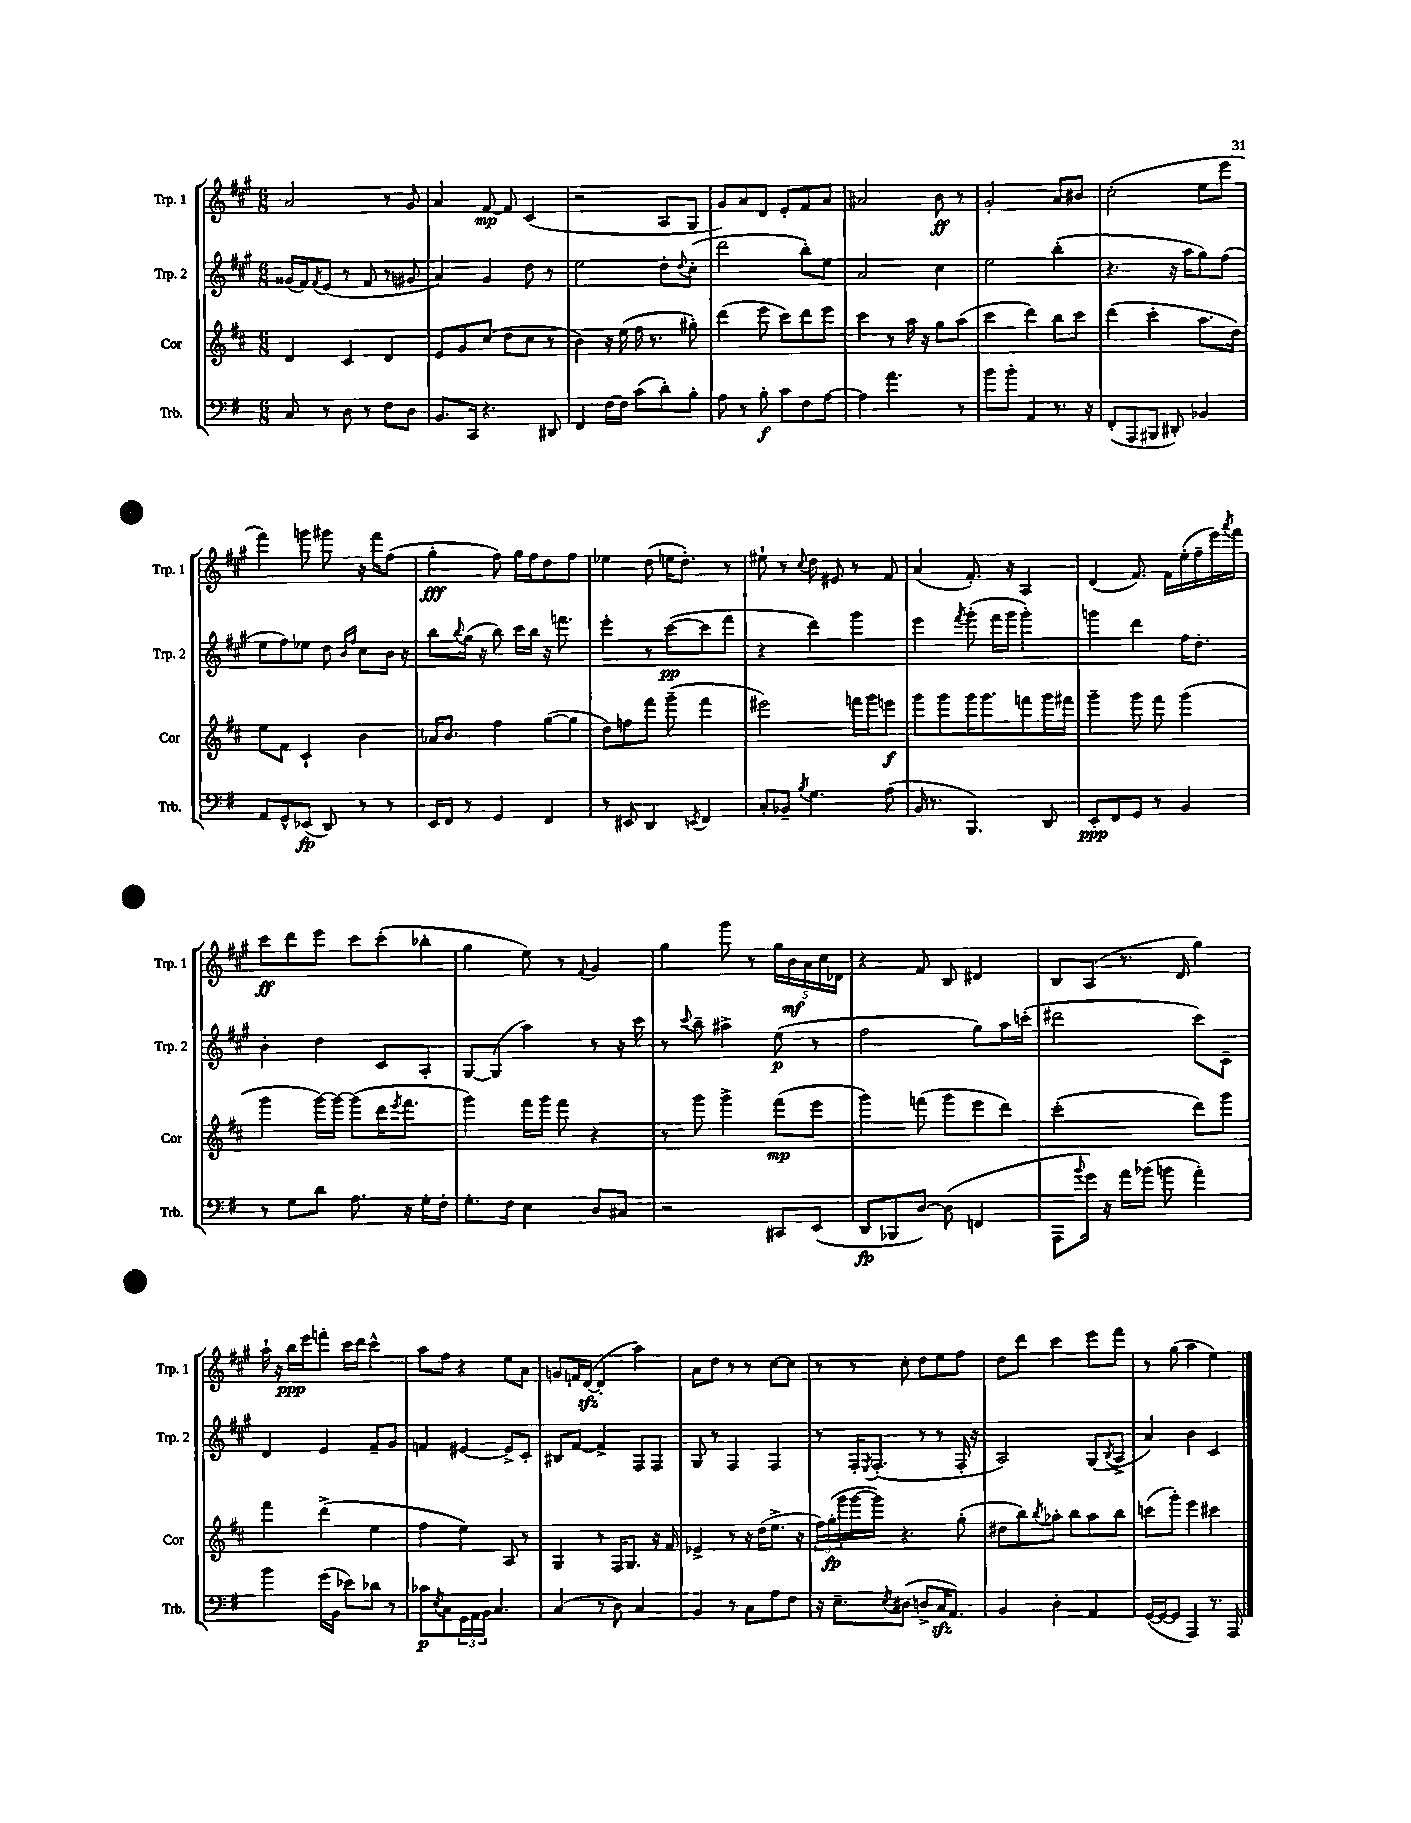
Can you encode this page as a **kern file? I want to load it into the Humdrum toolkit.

**kern	**kern	**kern	**kern
*staff4	*staff3	*staff2	*staff1
*clefF4	*clefG2	*clefG2	*clefG2
*k[f#]	*k[f#c#]	*k[f#c#g#]	*k[f#c#g#]
*M6/8	*M6/8	*M6/8	*M6/8
8C/	4d/	(16g##/LL	2a/
.	.	16f#/J)	.
.	.	8qf#/	.
8r	.	(8e/J	.
8D\	4c#/	8r	.
8r	.	8f#/	.
8F#\L	4d/	8r	8r
8D\J	.	8g#/	8g#/
=	=	=	=
8.BB/L	8e/L	4a/)	4a/
.	8g/	.	.
16CC/Jk	.	.	.
4.r	(8cc#/J	4g#/	[8f#/
.	8dd\L	.	8f#/]
.	8cc#\J	8dd\	(4c#/
8DD#/	8r	8r	.
=	=	=	=
4FF#/	4b\)	2ee\	2r
[16F#\LL	16r	.	.
16F#\]JJ	(16ee\	.	.
(8c\L	16ff#\	.	.
.	8.r	.	.
8d'\)	.	8dd'\L	8A/L
.	.	8qqdd/	.
8B'\J	8gg#'\)	(8cc#'\J	8G#/J
=	=	=	=
8A\	(4ddd\	2ddd\	8g#/L)
8r	.	.	8a/
8B'\	8eee\	.	8d/J
8c\L	8ccc#\L)	.	8e'/L
8F#\	8ddd\	8bb'\L)	8f#/
[8A\J	8eee\J	8ee\J	8a/J
=	=	=	=
4A\]	4ccc#\	2a/	2a#/
4.a\	8r	.	.
.	16aa\	.	.
.	16r	.	.
.	8gg\L	4cc#\	8b\
8r	(8aa\J	.	8r
=	=	=	=
8b\L	4ccc#\	2ee\	2g#'/
8b'\J	.	.	.
4AA/	4ddd\)	.	.
8.r	8bb\L	(4bb'\	8a/L
.	8ccc#\J	.	8b#/J
16r	.	.	.
=	=	=	=
(8FF#'/L	(4ddd\	4.r	(2cc#'\
8AAA/	.	.	.
8BBB#/J	4ccc#'\	.	.
8DD#'/)	.	16r	.
.	.	16aa\LK	.
4BB-/	8.aa\L	8gg#\)	8ee\L
.	.	(8ff#\J	8eee\J
.	16dd\Jk)	.	.
=	=	=	=
8AA/L	8ee\L	8ee\L	4fff#\)
8GG^^/	8f#\J	8ff#\)	.
(8EE-/J	4c#`/	8ee-\J	8ggg\
8DD/)	.	8dd\	8ggg#\
.	.	16qqb/LL	.
.	.	16qqff#/JJ	.
8r	4b\	8cc#\L	16r
.	.	.	16fff#\LK
8r	.	16b\Jk	(8ff#\J
.	.	16r	.
=	=	=	=
16EE/LL	16a-/LK	8bb\L	4gg#'\
16FF#/JJ	8.b/J	.	.
.	.	8qqbb/	.
8r	.	(16gg#\Jk	.
.	.	16r	.
4GG/	4ff#\	8bb\)	8ff#\)
.	.	16ccc#\LL	16gg#\LL
.	.	16bb\JJ	16ff#\J
4FF#/	([8gg\L	16r	8dd\
.	.	8.fff\	.
.	8gg\]J	.	8ff#\J
=	=	=	=
8r	8dd\L)	4eee'\	4ee-\
8EE#/	8ff\	.	.
4DD/	8fff#\J	8r	(8dd\
.	(8ggg~\	([8ccc#\L	16ee\LK
.	.	.	8.dd'\J)
8qEE/	.	.	.
4FF#/	4fff#\	8ccc#\]	.
.	.	8fff#\J	8r
=	=	=	=
8C'/L	2eee#\)	4r	8ee#`\
8BB-~/J	.	.	8r
8qB/	.	.	8qqcc#/
4.G\	.	4ddd\)	8dd\
.	.	.	8e#/
.	16fff\LL	4ggg#\	8r
.	16ggg\J	.	.
(8A\	8eee\J	.	8f#/
=	=	=	=
16BB/	8ggg\L	4eee\	(4a/
8.r	.	.	.
.	8ggg\	.	.
.	.	8qfff#/	.
4.BBB/)	16ggg\K	(8ggg#'\	8.f#'/)
.	8.ggg\	.	.
.	.	16fff#\LL	.
.	.	16ggg#\JJ	16r
.	8fff\	4ggg#'\)	4A/
8DD/	16ggg\L	.	.
.	16fff#\JJ	.	.
=	=	=	=
8EE'/L	4ggg~\	4ggg\	(4d/
8FF#/	.	.	.
8GG/J	8ggg\	4ddd\	8.f#/)
8r	8fff#\	.	.
.	.	.	16f#\LL
4BB/	(4ggg\	16ff#\LK	(16ee'\
.	.	8.dd'\J	16ff#~\
.	.	.	16eee\)
.	.	.	8qaaa/
.	.	.	16fff#\JJ
=	=	=	=
8r	4ggg\	4b'\	8ccc#\L
8G\L	.	.	8ddd\
8d\J	[16ggg\LL)	4dd\	8eee\J
.	16ggg\_JJ	.	.
8.A\	(8ggg\]L	.	8ccc#\L
.	16ddd\K	8c#/L	(8ccc#'\
.	8qeee/	.	.
16r	8.fff#\J	.	.
16G'\LL	.	8A'/J	8bb-'\J
16F#'\JJ	.	.	.
=	=	=	=
8.G'\L	4ggg\)	[8G#/L	4gg#\
.	.	(8G#/]J	.
16F#\Jk	.	.	.
4E\	16fff#\LL	4aa\)	8ee\)
.	16ggg\JJ	.	.
.	8fff#\	.	8r
.	.	.	8qqf#/
8D/L	4r	8r	4g#/
8C#/J	.	16r	.
.	.	16ccc#\	.
=	=	=	=
2r	8r	8r	4gg#\
.	.	8qqccc#/	.
.	8ggg\	8bb~\	.
.	4ggg^\	4aa#^\	8ggg#\
.	.	.	8r
8CC#/L	(8fff#\L	(8ee\	20gg#\LL
.	.	.	20b\
.	.	.	20a\
(8EE/J	8eee\J	8r	.
.	.	.	20cc#\
.	.	.	20d-\JJ
=	=	=	=
8DD/L	4ggg\)	2ff#\	4r
8BBB-/	.	.	.
[8D/J)	(8fff\	.	8f#/
(8D\]	8ggg\L	.	8B/
4FF/	8eee\	8gg#\L)	4d#/
.	8ddd\J)	16aa\L	.
.	.	(16ccc'\JJ	.
=	=	=	=
8AAA\L	(2ccc#'\	2ddd#\	8B/L
8qqb/	.	.	.
16g\Jk)	.	.	(8A/J
16r	.	.	.
16a\LL	.	.	8.r
(16b-\JJ	.	.	.
8b\	.	.	.
.	.	.	16d/
4a'\)	8ddd\L)	8ccc#\L)	4gg#\)
.	8ggg\J	8c#~\J	.
=	=	=	=
4b\	4fff#\	4d/	16aa`\
.	.	.	16r
.	.	.	16bb\LL
.	.	.	16eee\J
(16g\LL	(4ddd^\	4e/	8fff'\J
16BB\JJ	.	.	.
8e-\L)	.	.	16ccc#\LL
.	.	.	16ddd\JJ
8d-\J	4ee\	8f#~/L	4ccc#^^\
8r	.	8g#/J	.
=	=	=	=
8c-\L	4ff#\	4f/	8aa\L
8qE/	.	.	.
8C\	.	.	8ff#\J
24GG\L	4ee\)	[4e#/	4r
24AA\	.	.	.
24BB\JJ	.	.	.
4.C/	.	.	.
.	8A/	8e#^/]L	8ee\L
.	8r	8c#'/J	8a\J
=	=	=	=
(4C/	4G/	8B#/L	8g/L
.	.	[8f#/J	16f/L
.	.	.	([16d/JJ
8r	8r	4f#^/]	4d'/]
8D\)	16F#/LK	.	.
.	8.G/J	.	.
4C/	.	8F#/L	4aa\)
.	16r	8F#/J	.
.	16f#/	.	.
=	=	=	=
4BB/	4e-^/	8G#/	8a\L
.	.	8r	8dd\J
8r	8r	4F#/	8r
8C\L	16r	.	8r
.	(16dd\LK	.	.
8A\	8.ee^\J	4F#/	[8cc#\L
8F#\J	.	.	8cc#\]J
.	16r	.	.
=	=	=	=
16r	24ff#\LL)	8r	8r
.	(24gg'\	.	.
8.E~\L	.	.	.
.	24ggg\	.	.
.	[16ggg\	16F#'/LK	8r
.	.	8qE/	.
.	16ggg\]JJ)	(8.F#'/J	.
8qE/	.	.	.
(8D#\J	4.r	.	8cc#'\
8D^/L	.	8r	8dd\L
16C/K	.	8r	8ee\
8.AA/J)	.	.	.
.	(8gg'\	16F#'/	8ff#\J
.	.	16r	.
=	=	=	=
4BB/	8dd#\L	2A/)	8dd\L
.	8bb\)	.	8ddd\J
.	8qbb/	.	.
4D'\	8aa-'\J	.	4ccc#\
.	8bb\L	.	.
4AA/	8aa-\	(8G#/L	8eee\L
.	.	8qB/	.
.	8bb\J	8A^/J	8fff#\J
=	=	=	=
([16GG/LL	(8ccc\L	4a/)	8r
16GG/_J	.	.	.
8GG/]J	8ggg'\J)	.	(8gg#\
4AAA/)	4eee\	4b\	4aa\
8.r	4ccc#\	4c#/	4ee\)
16AAA/	.	.	.
==	==	==	==
*-	*-	*-	*-
